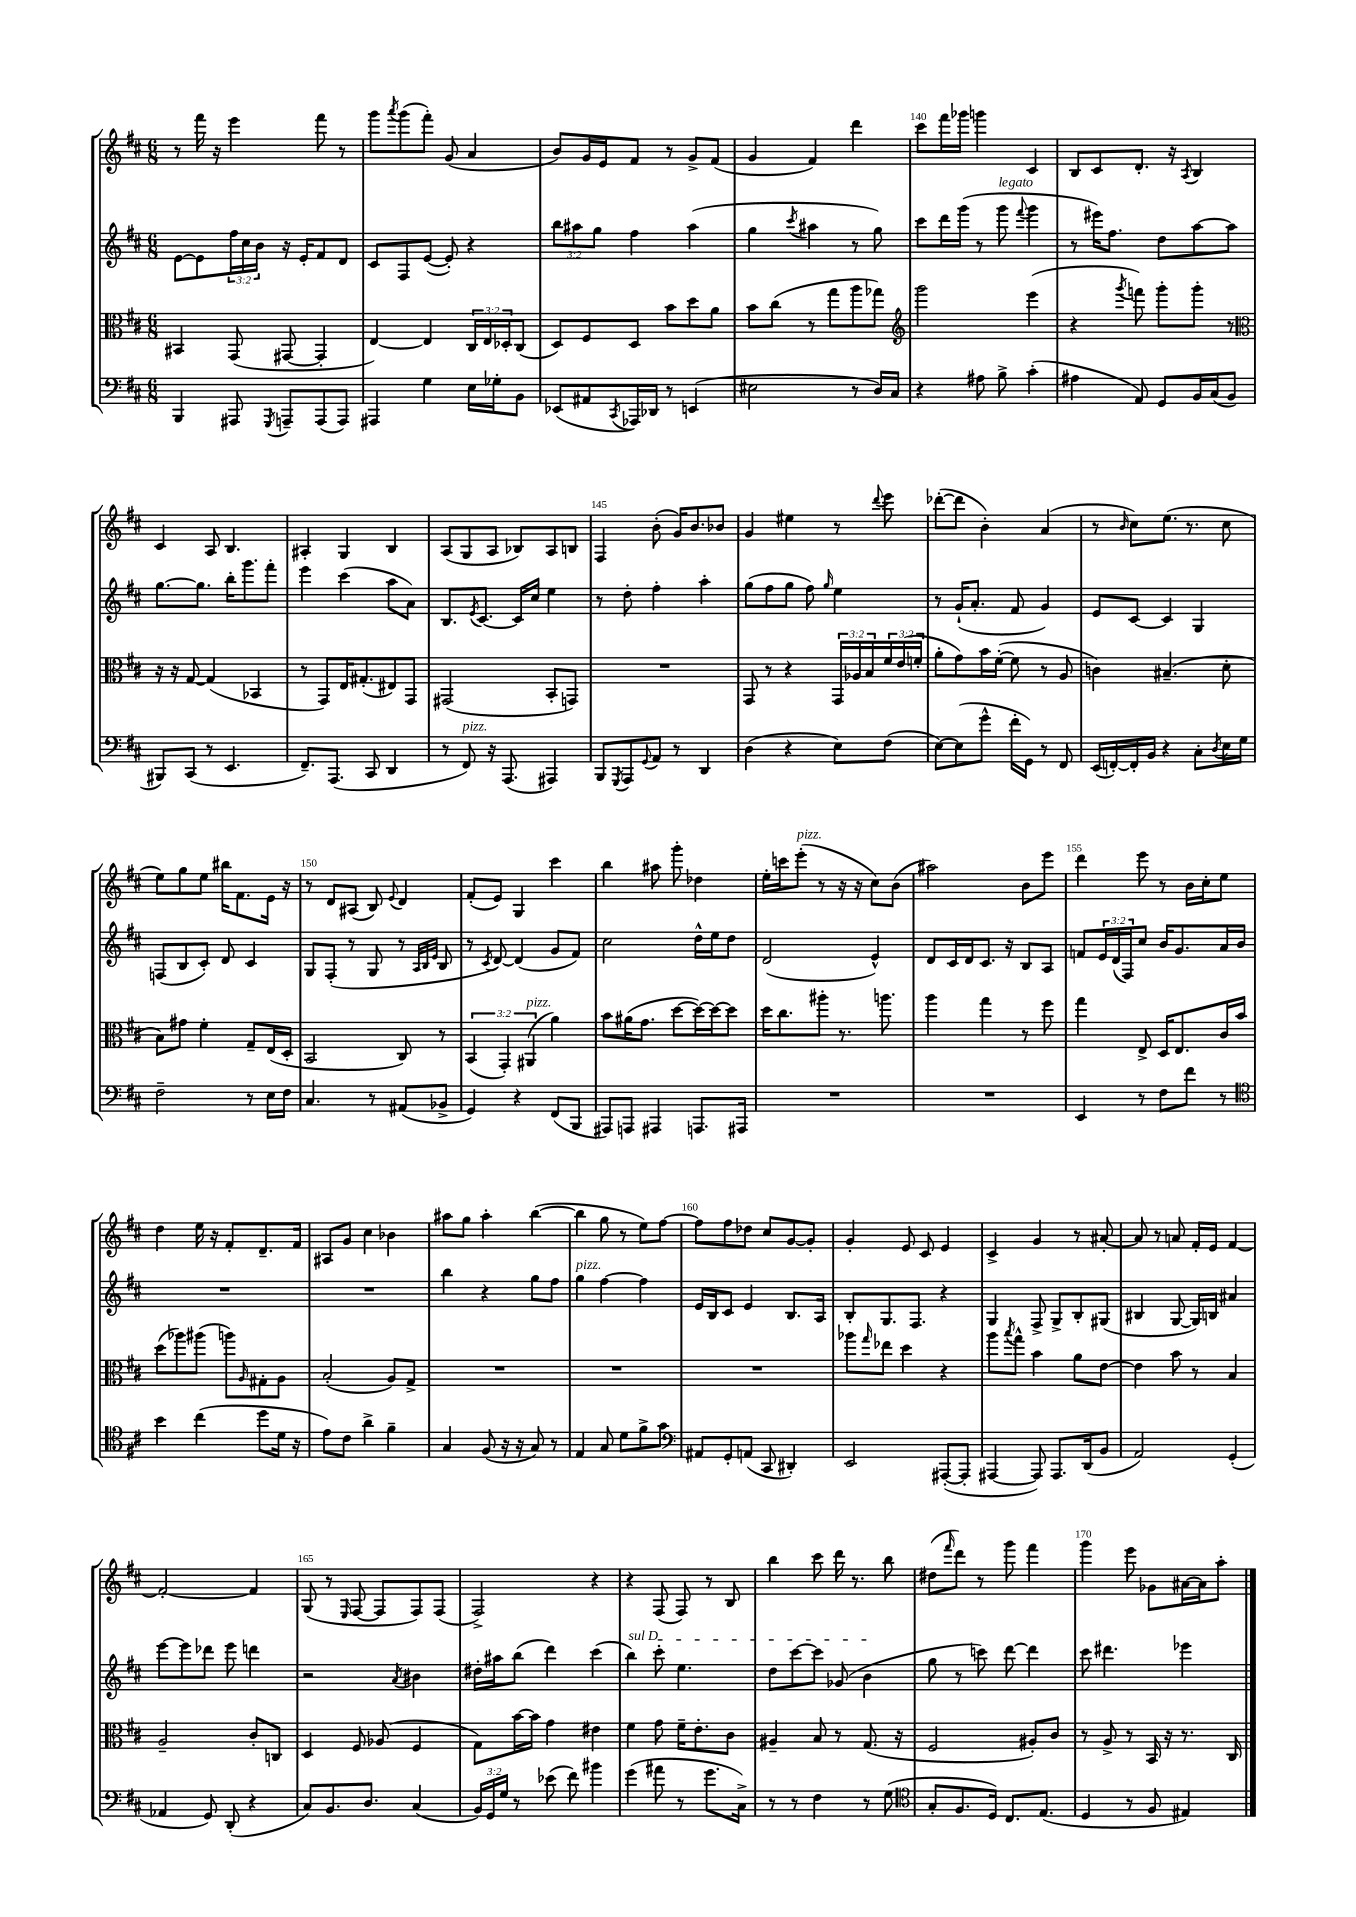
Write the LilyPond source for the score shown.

<<
\new StaffGroup <<
\new Staff = "s0" {
    \clef treble \key d \major \numericTimeSignature \time 6/8
    r8 fis'''16 r16 e'''4 fis'''8 r8 |
    g'''8 \acciaccatura { a'''8 } g'''8( fis'''8-.) g'8( a'4 |
    b'8) g'16 e'16 fis'8 r8 g'8-> fis'8( |
    g'4 fis'4) d'''4 |
    cis'''8 fis'''16 ges'''16 g'''4 cis'4 |
    b8 cis'8 d'8.-. r16 \acciaccatura { a8 } b4 |
    cis'4 a8 b4. |
    ais4-. g4 b4 |
    a8( g8 a8 bes8) a8 b8 |
    fis4 b'8-.( g'16) b'8. bes'8 |
    g'4 eis''4 r8 \appoggiatura { d'''8 } e'''8 |
    des'''8~-.( des'''8 b'4-.) a'4( |
    r8 \grace { b'16 } cis''8) e''8.( r8. cis''8 |
    e''8) g''8 e''8 bis''16 fis'8. e'16 r16 |
    r8 d'8 ais8( b8) \appoggiatura { e'8 } d'4 |
    fis'8-.( e'8) g4 cis'''4 |
    b''4 ais''8 g'''8-. des''4 |
    e''16-. c'''16 e'''8-.^\markup { \italic "pizz." }( r8 r16 r16 cis''8) b'8( |
    ais''2) b'8 e'''8 |
    d'''4 e'''8 r8 b'16 cis''16-. e''8 |
    d''4 e''16 r16 fis'8-. d'8.-- fis'16 |
    ais8 g'8 cis''4 bes'4 |
    ais''8 g''8 ais''4-. b''4~( |
    b''4 g''8 r8 e''8) fis''8~ |
    fis''8 fis''8 des''8 cis''8 g'8~ g'8-. |
    g'4-. e'8 cis'8 e'4 |
    cis'4-> g'4 r8 ais'8~-. |
    ais'8 r8 a'8 fis'16-. e'16 fis'4~ |
    fis'2~-. fis'4 |
    g8( r8 \grace { e16 } fis8~ fis8 fis8) fis8( |
    fis2->) r4 |
    r4 fis8( fis8) r8 b8 |
    b''4 cis'''8 d'''16 r8. b''8 |
    dis''8( \grace { fis'''16 } d'''8) r8 g'''8 fis'''4 |
    g'''4 e'''8 ges'8 ais'16~ ais'16 a''8-. \bar "|." |
}
\new Staff = "s1" {
    \clef treble \key d \major \numericTimeSignature \time 6/8 \override Staff.TupletNumber.text = #tuplet-number::calc-fraction-text
    e'8~ e'8 \tuplet 3/2 { fis''16 cis''16 b'16 } r16 e'16-. fis'8 d'8 |
    cis'8 fis8 e'8~( e'8-.) r4 |
    \tuplet 3/2 { b''8 ais''8 g''8 } fis''4 ais''4( |
    g''4 \acciaccatura { cis'''8 } ais''4 r8 g''8) |
    cis'''8 d'''16 g'''16( r8 g'''8^\markup { \italic "legato" } \appoggiatura { fis'''8 } g'''4 |
    r8 eis'''16) fis''8. d''8 a''8~ a''8 |
    g''8.~ g''8. b''16-. g'''8. fis'''8-. |
    e'''4 cis'''4( a''8 a'8) |
    b8. \acciaccatura { e'8 } cis'8.~ cis'16 cis''16 e''4 |
    r8 d''8-. fis''4-. a''4-. |
    g''8( fis''8 g''8 fis''8) \grace { g''16 } e''4 |
    r8 g'16-!( a'8.-. fis'8 g'4) |
    e'8 cis'8~ cis'4 g4 |
    f8( b8 cis'8-.) d'8 cis'4 |
    g8 fis8-.( r8 g8 r8 \grace { a32 b32 e'32 } b8 |
    r8 \acciaccatura { cis'8 } d'8~) d'4( g'8 fis'8) |
    cis''2 d''16-^ e''16 d''8 |
    d'2( e'4-^) |
    d'8 cis'16 d'16 cis'8. r16 b8 a8 |
    f'8 \tuplet 3/2 { e'16 d'16( fis16) } cis''8 b'16 g'8. a'16 b'16 |
    R2. |
    R2. |
    b''4 r4 g''8 fis''8 |
    g''4^\markup { \italic "pizz." } fis''4~ fis''4 |
    e'16 b16 cis'8 e'4 b8. a16 |
    b8-. g8. fis8. r4 |
    g4 fis8-> g8-> b8-. gis8( |
    bis4 g8~ g16) b16 ais'4 |
    e'''8~ e'''8 des'''8 e'''8 d'''4 |
    r2 \acciaccatura { a'8 } bis'4 |
    dis''16-. ais''16 b''8( d'''4) cis'''4( |
    \once \override TextSpanner.bound-details.left.text = \markup { \italic "sul D" } b''4\startTextSpan) cis'''8-. e''4. |
    d''8 cis'''8~ cis'''8 ges'8( b'4\stopTextSpan |
    g''8 r8 c'''8) d'''8~ d'''4 |
    cis'''8 dis'''4. ees'''4 \bar "|." |
}
\new Staff = "s2" {
    \clef alto \key d \major \numericTimeSignature \time 6/8 \override Staff.TupletNumber.text = #tuplet-number::calc-fraction-text
    bis,4 g,8( gis,8~ gis,4-. |
    e4~) e4 \tuplet 3/2 { cis16 e16 des16-. } cis8( |
    d8) fis8 d8 b'8 d''8 a'8 |
    b'8 cis''8( r8 g''8 a''8 ges''8) |
    \clef treble g'''2 e'''4( |
    r4 \acciaccatura { g'''8 } f'''8) g'''8-. g'''8-. r8 |
    \clef alto r16 r16 g8~ g4( bes,4 |
    r8 g,8) e16 gis8.-.( eis8) g,8 |
    gis,2( b,8-. g,8) |
    R2. |
    g,8 r8 r4 \tuplet 3/2 { g,16 aes16 b16 } \tuplet 3/2 { fis'16 e'16( f'16-. } |
    a'8-. g'8) b'16 fis'16~-.( fis'8 r8 a8 |
    c'4) bis4.--( d'8-. |
    b8) gis'8 fis'4-. g8-- e16( d16-. |
    b,2 cis8) r8 |
    \tuplet 3/2 { b,4( g,4-.) ais,4^\markup { \italic "pizz." }( } a'4) |
    b'8 ais'16( g'8. d''8~ d''16~) d''16~ d''8 |
    d''16 cis''8. ais''8-. r8. a''8. |
    a''4 g''4 r8 fis''8 |
    g''4 e8-> d16 e8. cis'16 b'16 |
    d''8( aes''8) ais''8( a''8) \grace { a16 } gis8-. a8 |
    b2-.( a8) g8-> |
    R2. |
    R2. |
    R2. |
    aes''8 \grace { g''16 } ees''8 d''4 r4 |
    a''8 \acciaccatura { b''8 } g''8-^ b'4 a'8 e'8~ |
    e'4 b'8 r8 b4 |
    a2-- cis'8-. c8 |
    d4 fis8 aes8( fis4 |
    g8) b'16~ b'16 g'4 eis'4 |
    fis'4 g'8 fis'16-- e'8.-. cis'8 |
    ais4-- b8 r8 g8.( r16 |
    fis2 ais8-.) cis'8 |
    r8 a8-> r8 b,16 r16 r8. cis16 \bar "|." |
}
\new Staff = "s3" {
    \clef bass \key d \major \numericTimeSignature \time 6/8 \override Staff.TupletNumber.text = #tuplet-number::calc-fraction-text
    b,,4 ais,,8 \acciaccatura { g,,8 } a,,8-- a,,8( a,,8) |
    ais,,4 g4 e16 ges16-. b,8 |
    ees,8( ais,8 \acciaccatura { cis,8 } aes,,16) des,16 r8 e,4( |
    eis2 r8 d16) cis16 |
    r4 ais8 b8-> cis'4-.( |
    ais4 a,8) g,8 b,16 cis16( b,8 |
    bis,,8) cis,8( r8 e,4. |
    fis,8.--) a,,8.( cis,8 d,4 |
    r8 fis,8^\markup { \italic "pizz." }) r16 a,,8.( ais,,4) |
    b,,8 \acciaccatura { g,,8 } a,,8 \appoggiatura { g,8 } a,8 r8 d,4 |
    d4( r4 e8) fis8( |
    e8~) e8( g'8-^ fis'16-. g,16) r8 fis,8 |
    e,16( f,16~-.) f,16-. b,16 r4 cis8-. \acciaccatura { d8 } e16 g16 |
    fis2-- r8 e16 fis16 |
    cis4. r8 ais,8( bes,8-> |
    g,4) r4 fis,8( b,,8 |
    ais,,8) a,,8 ais,,4 a,,8. ais,,16 |
    R2. |
    R2. |
    e,4 r8 fis8 fis'8 r8 |
    \clef tenor b'4 cis''4( d''8 d'16 r16 |
    e'8) cis'8 a'4-> fis'4-- |
    g4 fis8( r16 r16 g8) r8 |
    e4 g8 d'8 fis'8-> g'8 |
    \clef bass ais,8 g,8-. a,8( cis,8 dis,4-.) |
    e,2 ais,,8~-.( ais,,8-. |
    ais,,4~ ais,,8) ais,,8. d,16( b,8 |
    a,2) g,4-.( |
    aes,4 g,8) d,8-.( r4 |
    cis8) b,8. d8. cis4( |
    \tuplet 3/2 { b,16) g,16 g16 } r8 ees'8( fis'8) bis'4 |
    g'4( ais'8 r8 g'8. cis16->) |
    r8 r8 fis4 r8 g8( |
    \clef tenor g8-. fis8. d16) cis8. e8.( |
    d4 r8 fis8 eis4) \bar "|." |
}
>>
>>
\layout { \context { \Score currentBarNumber = #136 \override BarNumber.break-visibility = ##(#f #t #t) barNumberVisibility = #(every-nth-bar-number-visible 5) } }
